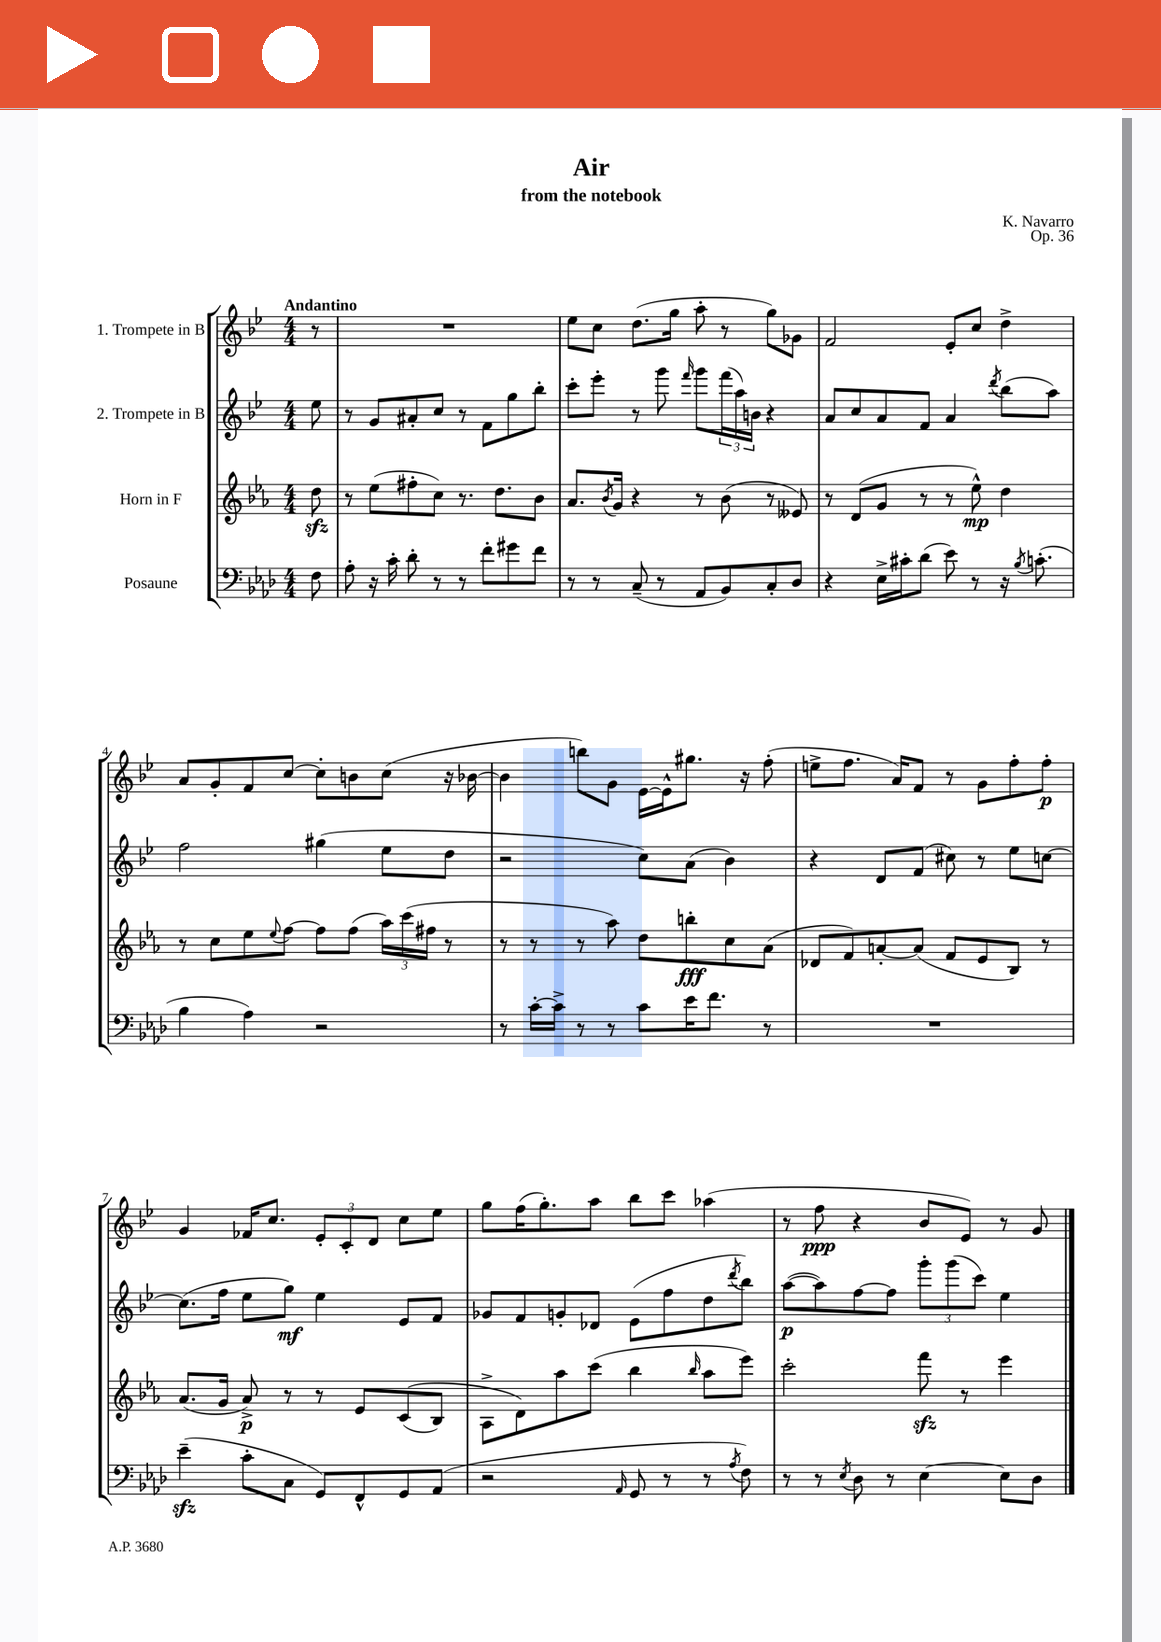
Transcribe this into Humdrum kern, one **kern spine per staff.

**kern	**kern	**kern	**kern
*staff4	*staff3	*staff2	*staff1
*clefF4	*clefG2	*clefG2	*clefG2
*k[b-e-a-d-]	*k[b-e-a-]	*k[b-e-]	*k[b-e-]
*M4/4	*M4/4	*M4/4	*M4/4
8F	8dd	8ee-	8r
=	=	=	=
8A-'	8r	8r	1r
16r	(8ee-	8g	.
16c'	.	.	.
8d-'	8ff#'	8a#'	.
8r	8cc)	8cc	.
8r	8.r	8r	.
8f'	.	8f	.
.	8.dd	.	.
8g#	.	8gg	.
8f	8b-	8bb-'	.
=	=	=	=
8r	8.a-	8ccc'	8ee-
8r	.	8eee-'	8cc
.	8qb-	.	.
.	16g	.	.
(8C~	4r	8r	(8.dd
8r	.	8ggg	.
.	.	.	16gg
.	.	16qqfff	.
8AA-	8r	8ggg	8aa'
8BB-)	(8b-	(24fff	8r
.	.	24aa)	.
.	.	24b	.
8C'	8r	4r	8gg)
8D-	8e--)	.	8g-
=	=	=	=
4r	8r	8a	2f
.	(8d	8cc	.
16E-^	8g	8a	.
16c#'	.	.	.
(8d-	8r	8f	.
8e-)	8r	4a	8e-'
8r	8ee-^^)	.	8cc
.	.	8qddd	.
16r	4dd	(8bb-	4dd^
8qB-	.	.	.
(8.c'	.	.	.
.	.	8aa)	.
=	=	=	=
4B-	8r	2ff	8a
.	8cc	.	8g'
4A-)	8ee-	.	8f
.	8qqee-	.	.
.	[8ff	.	[8cc
2r	8ff]	(4gg#	8cc']
.	(8ff	.	8b
.	24aa-)	8ee-	(8cc
.	(24ccc	.	.
.	24ff#	.	.
.	8r	8dd	16r
.	.	.	[16b-
=	=	=	=
8r	8r	2r	4b-]
[16c'	8r	.	.
16c^]	.	.	.
8r	8r	.	8bb)
8r	8aa-)	.	8g
8c	8dd	8cc)	[16e-
.	.	.	16e-^^]
16e-	8bb'	(8a	8.gg#
8.f	.	.	.
.	8cc	4b-)	.
.	.	.	16r
8r	(8a-	.	(8ff'
=	=	=	=
1r	8d-	4r	8ee^
.	8f)	.	8.ff
.	[8a'	8d	.
.	.	.	16a)
.	(8a]	(8f	8f
.	8f	8cc#)	8r
.	8e-	8r	8g
.	8B-)	8ee-	8ff'
.	8r	[8cc	8ff'
=	=	=	=
(4e-~	(8.a-	(8.cc]	4g
.	16g	16ff	.
8c'	8a-^)	8ee-	16f-
.	.	.	8.cc
8C	8r	8gg)	.
8GG)	8r	4ee-	12e-'
.	.	.	12c'
8FF^^	8e-	.	.
.	.	.	12d
8GG	&((8c	8e-	8cc
(8AA-	8B-)	8f	8ee-
=	=	=	=
2r	8A-^	8g-	8gg
.	8d&)	8f	(16ff
.	.	.	8.gg')
.	8aa-	8g'	.
.	(8ccc	8d-	8aa
16qqAA-	.	.	.
8GG	4bb-	(8e-	8bb-
8r	.	8ff	8ccc
.	16qqbb-	.	.
8r	8aa-	8dd	(4aa-
8qA-	.	8qddd	.
8F)	8eee-)	8bb-)	.
=	=	=	=
8r	2ccc'	([8aa	8r
8r	.	8aa])	8ff
8qE-	.	.	.
8D-	.	[8ff	4r
8r	.	8ff]	.
[4E-	8fff	12ggg'	8b-
.	.	(12ggg	.
.	8r	.	8e-)
.	.	12ccc)	.
8E-]	4eee-	4ee-	8r
8D-	.	.	8g
==	==	==	==
*-	*-	*-	*-
